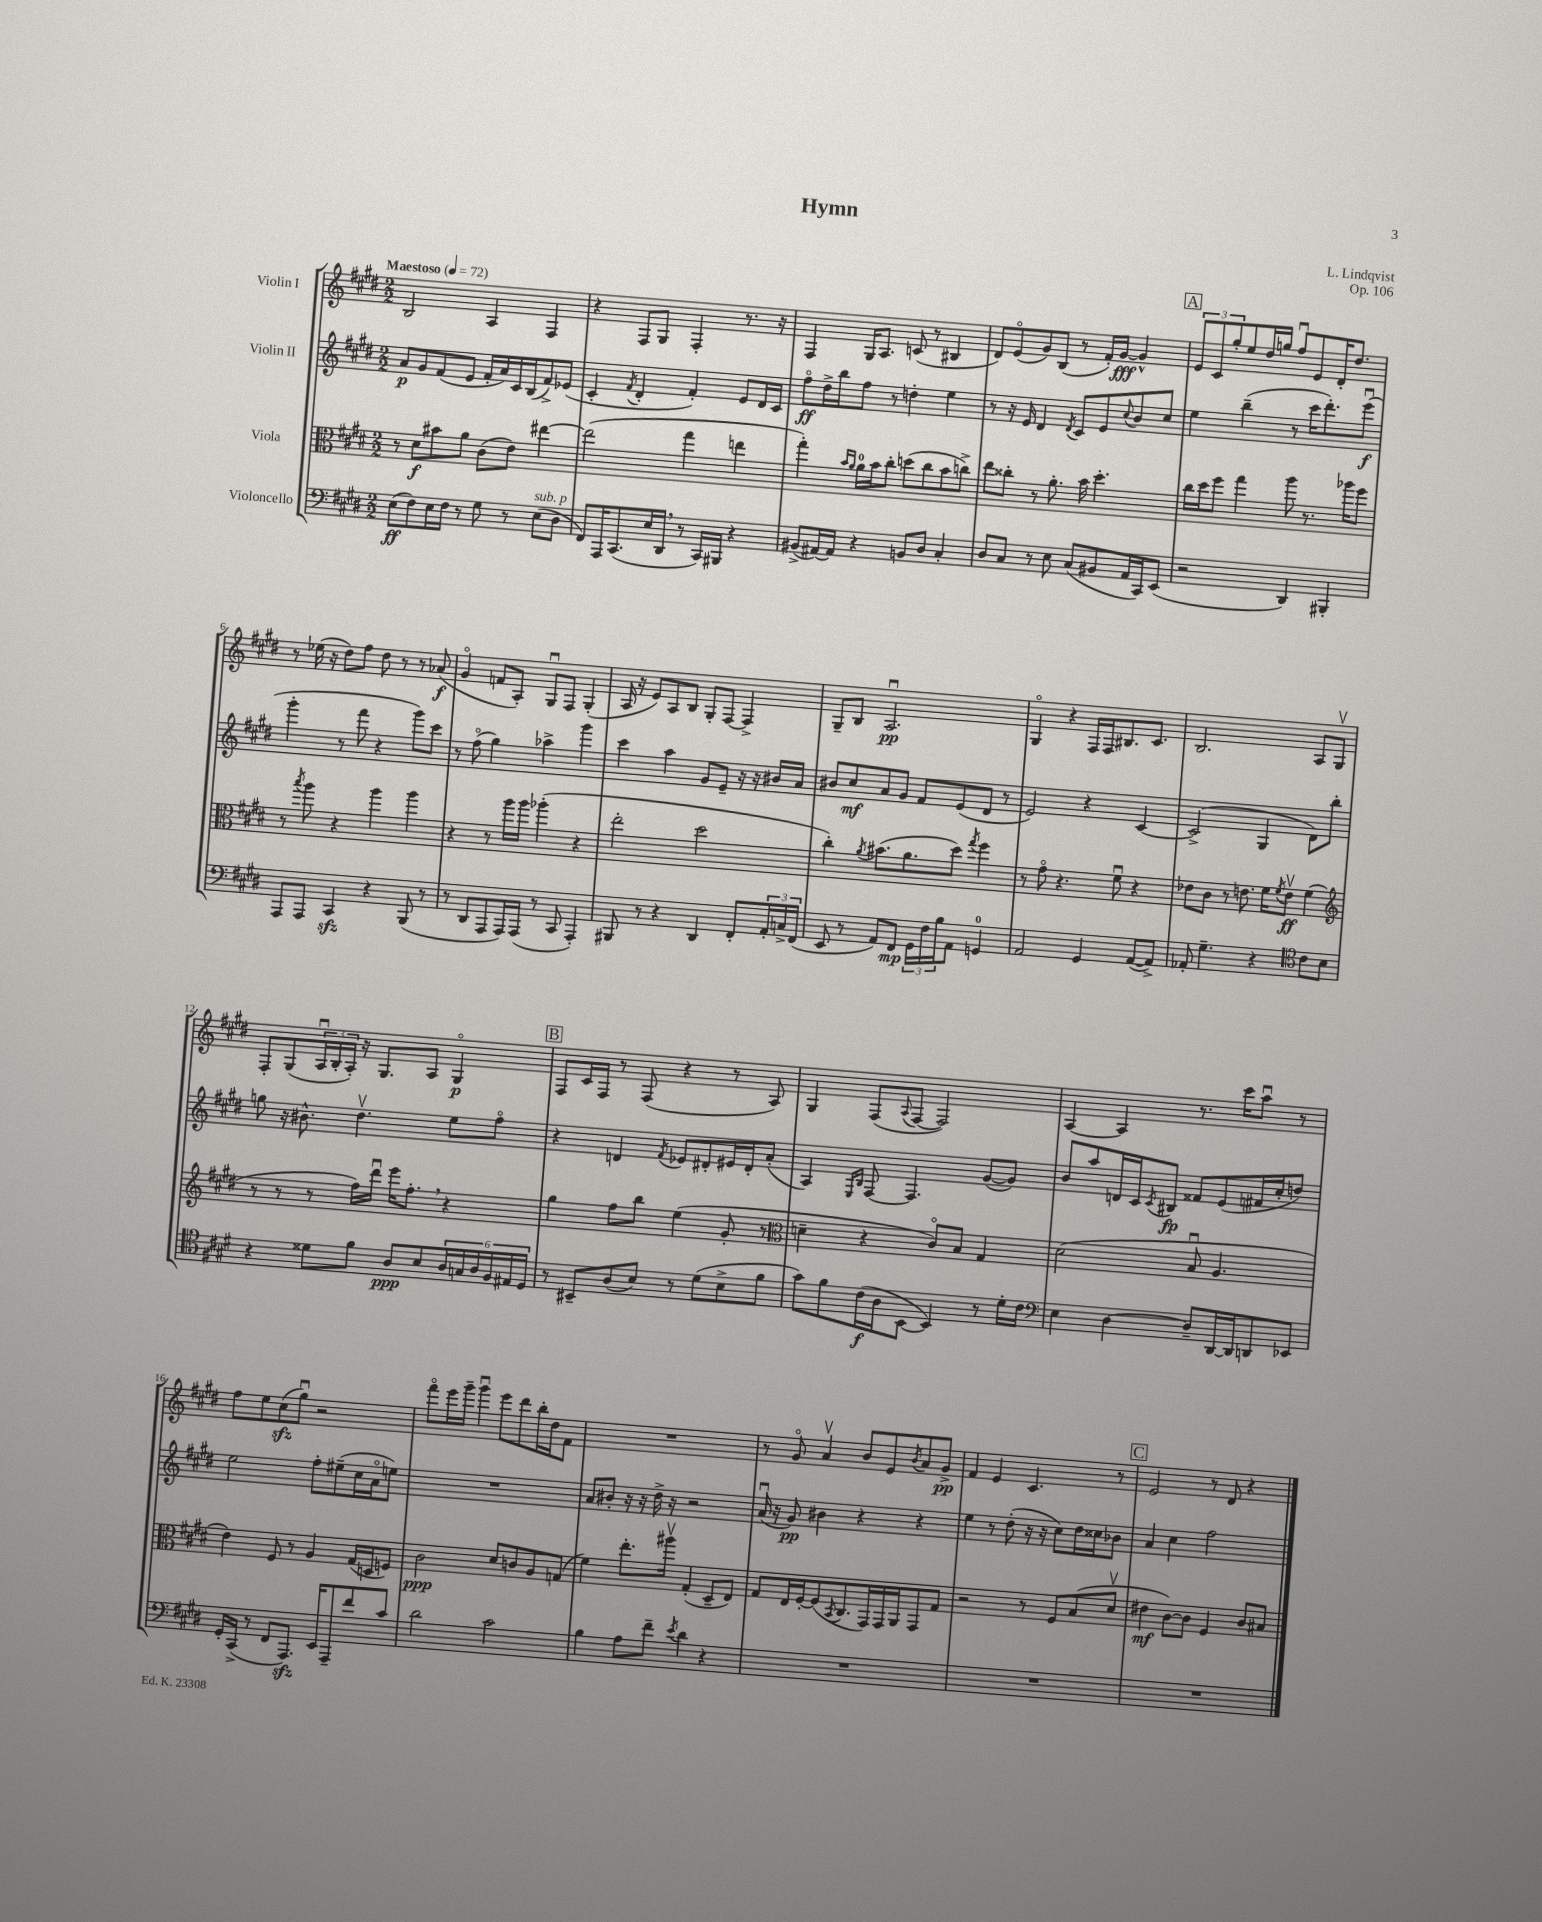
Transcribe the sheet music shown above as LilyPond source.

\header { title = "Hymn" composer = "L. Lindqvist" opus = "Op. 106" }
<<
\new StaffGroup <<
\new Staff = "s0" \with { instrumentName = "Violin I" } {
    \clef treble \key e \major \numericTimeSignature \time 2/2 \tempo "Maestoso" 4 = 72
    b2 a4 fis4 |
    r4 fis8 gis8 fis4-. r8. r16 |
    fis4 gis16 a8. c'8( r8 bis4 |
    dis'8) e'8\flageolet( gis'8) b8( r8 fis'16-.) gis'16~\fff gis'4-^ |
    \mark \markup { \box "A" } \tuplet 3/2 { e'8 cis'8 gis''8-. } e''8 dis''16 g''16 fis''8\downbow e'8 dis'16-. dis''8. |
    r8 ees''16( r16 dis''8) fis''8 dis''8 r8 r8 aes'8\f( |
    gis'4\flageolet f'8 a8-.) gis8\downbow fis8 gis4-.( |
    a16 r16 e'8) a8 b8 gis8-. fis8~ fis4-> |
    gis8-- b8 a2.\downbow\pp |
    gis4\flageolet r4 fis16 fis16 bis8. cis'8. |
    b2. a8 gis8\upbow |
    fis8-. gis8( \tuplet 3/2 { a16\downbow b16-. a16-.) } r16 gis8. a8 gis4\flageolet\p |
    \mark \markup { \box "B" } fis8 cis'16 fis16 r8 fis8( r4 r8 a8) |
    gis4 fis8( \appoggiatura { a8 } fis8~ fis2) |
    a4~ a4 r8. cis'''16 a''8\downbow r8 |
    fis''8 e''8 cis''8\sfz( gis''8\downbow) r2 |
    fis'''8\flageolet e'''16 gis'''16-- gis'''4\downbow e'''8 dis'''8 b''16-. dis''16 fis'8 |
    R1 |
    r8 gis'8\flageolet a'4\upbow b'8 e'8 \acciaccatura { b'8 } a'8 gis'8->\pp |
    fis'4 e'4 cis'4. r8 |
    \mark \markup { \box "C" } e'2 r8 dis'8 r4 \bar "|." |
}
\new Staff = "s1" \with { instrumentName = "Violin II" } {
    \clef treble \key e \major \numericTimeSignature \time 2/2
    a'8\p gis'8 fis'8( e'8 fis'16-. a'16) cis'16 b16( fis'8->) ees'8( |
    cis'4-. \acciaccatura { fis'8 } dis'4-. fis'4-.) e'8 dis'16 cis'16 |
    fis''8\flageolet\ff dis''16-> b''16 fis''8 r8 d''4-. e''4 |
    r8 r16 e'16 dis'4 \acciaccatura { dis'8 } cis'8 e'8 \appoggiatura { cis''8 } b'8 cis''8 |
    \mark \markup { \box "A" } e''4 b''4--( r8 cis'''16 dis'''8.-.) e'''8\downbow\f( |
    gis'''4-. r8 fis'''8 r4 gis'''8) cis'''8 |
    r8 fis''8\flageolet( gis''4) aes''4-> gis'''4 |
    cis'''4 a''4 gis'8 e'8-- r16 r16 bis'16 a'16 |
    bis'8 cis''8\mf a'8 gis'8 fis'8 e'8( dis'8 r8 |
    e'2) r4 cis'4~ |
    cis'2->( gis4 dis'8) b''8-. |
    g''8 r16 bis'8.-^ dis''4.\upbow e''8 fis''8\flageolet |
    \mark \markup { \box "B" } r4 d'4 \acciaccatura { fis'8 } ees'8 dis'8-. eis'16 dis'16-. a'8-.( |
    a4) \grace { e16 b16 } fis8~ fis4. gis'8~( gis'8) |
    b'8 a''8 d'16 cis'16 \acciaccatura { cis'8 } bis8\fp fisis'8 e'8( fis'16 cis''16-. d''8) |
    e''2 fis''8-. eis''8--( cis''16 a'16\flageolet e''8) |
    R1 |
    a'8 bis'8-. r16 r16 dis''16-> r16 r2 |
    a'16\downbow( r16 gis'8\pp) bis'4 r4 r4 |
    e''4 r8 dis''8-.( r16 r16 cis''8) dis''16 cisis''16 bes'8 |
    \mark \markup { \box "C" } a'4 cis''4 fis''2 \bar "|." |
}
\new Staff = "s2" \with { instrumentName = "Viola" } {
    \clef alto \key e \major \numericTimeSignature \time 2/2
    r8 dis'8\f bis'8 a'8 cis'8( e'8) eis''4~ |
    eis''2( gis''4 e''4 |
    gis''4-.) \grace { b'16 a'16 } a'16-0 b'16 cis''8-. d''8( cis''8 b'8 c''8->) |
    e''8 cisis''8-. r8 a'8.-. b'16 dis''4.-. |
    \mark \markup { \box "A" } cis''16 dis''16 fis''8 gis''4 a''8 r8. aes''16 fis''8 |
    r8 \acciaccatura { b''8 } a''8 r4 a''4 a''4 |
    r4 r8 a''16 a''16 aes''4-.( r4 |
    e''2-. dis''2 |
    cis''4-.) \acciaccatura { a'8 } bis'8.( a'8. dis''8) \acciaccatura { gis''8 } fis''4 |
    r8 gis'8\flageolet r4. fis'8\downbow r4 |
    ees'8 cis'8 r8 e'8. fis'16 \acciaccatura { fis'8 } e'8\upbow\ff fis'4( |
    \clef treble r8 r8 r8 fis''16) dis'''16\downbow e'''16 fis''8.-. \breathe r4 |
    \mark \markup { \box "B" } gis''4 fis''8 b''8 e''4( gis'8-. r8 |
    \clef alto d'4-- r4 cis'8\flageolet) b8 gis4 |
    dis'2( b8\downbow a4. |
    e'4) fis8 r8 a4 gis16( d16 f8) |
    cis'2\ppp dis'8 c'8 a8 g8( |
    fis'4) e''8.-. ais''16\upbow gis4-.( dis8-- e8) |
    gis8 e16 fis16~-. fis8( \acciaccatura { b,8 } cis8. gis,16) gis,16 a,16 gis,8 gis8 |
    r2 r8 fis8 b8( dis'8\upbow |
    \mark \markup { \box "C" } eis'4\mf cis'8~) cis'8 fis4 cis'8 bis8 \bar "|." |
}
\new Staff = "s3" \with { instrumentName = "Violoncello" } {
    \clef bass \key e \major \numericTimeSignature \time 2/2
    e8\ff( fis8) e16 fis16 r8 gis8 r8 e8^\markup { \italic "sub. p" }( dis8 |
    fis,8) a,,16 cis,8.( e16 dis,16 \breathe r8 cis,16) bis,,16 r4 |
    bis,8->( ais,16~) ais,16 r4 b,8 dis8 cis4-. |
    dis8 cis8 r8 e8 cis8( bis,8 a,16 cis,16) e,8( |
    \mark \markup { \box "A" } r2 dis,4) bis,,4-. |
    a,,8 a,,8 cis,4\sfz r4 b,,8( r8 |
    r8 dis,8 a,,8 a,,16) a,,16( r8 cis,8 a,,4-.) |
    bis,,8 r8 r4 dis,4 fis,8-. \tuplet 3/2 { a,16-. c16-> fis,16( } |
    e,8 r8 a,8) fis,8\mp \tuplet 3/2 { gis,16 fis16 b16 } a,8 g,4-0 |
    a,2 gis,4 a,8~( a,8->) |
    aes,8-. gis4.-- r4 \clef tenor cis'8 b8 |
    r4 disis'8 fis'8 a8\ppp b8 \tuplet 6/4 { a16 g16 a16 fis16 eis16 dis16 } |
    \mark \markup { \box "B" } r8 bis,8-- a8( b8) r8 dis'8( b8-> fis'8 |
    gis'8) fis'8 cis'16\f( a16 b,8~ b,4) r8 dis'16-. cis'16 |
    \clef bass e4 dis4~ dis8-- dis,16~ dis,16 d,8 ees,8 |
    gis,16-. cis,16->( r8 fis,8 a,,8.\sfz) e,16 a,,8-- fis'8 cis'8 |
    dis'2 cis'2 |
    b4 a8 fis'8-- \acciaccatura { e'8 } dis'4 r4 |
    R1 |
    R1 |
    \mark \markup { \box "C" } R1 \bar "|." |
}
>>
>>
